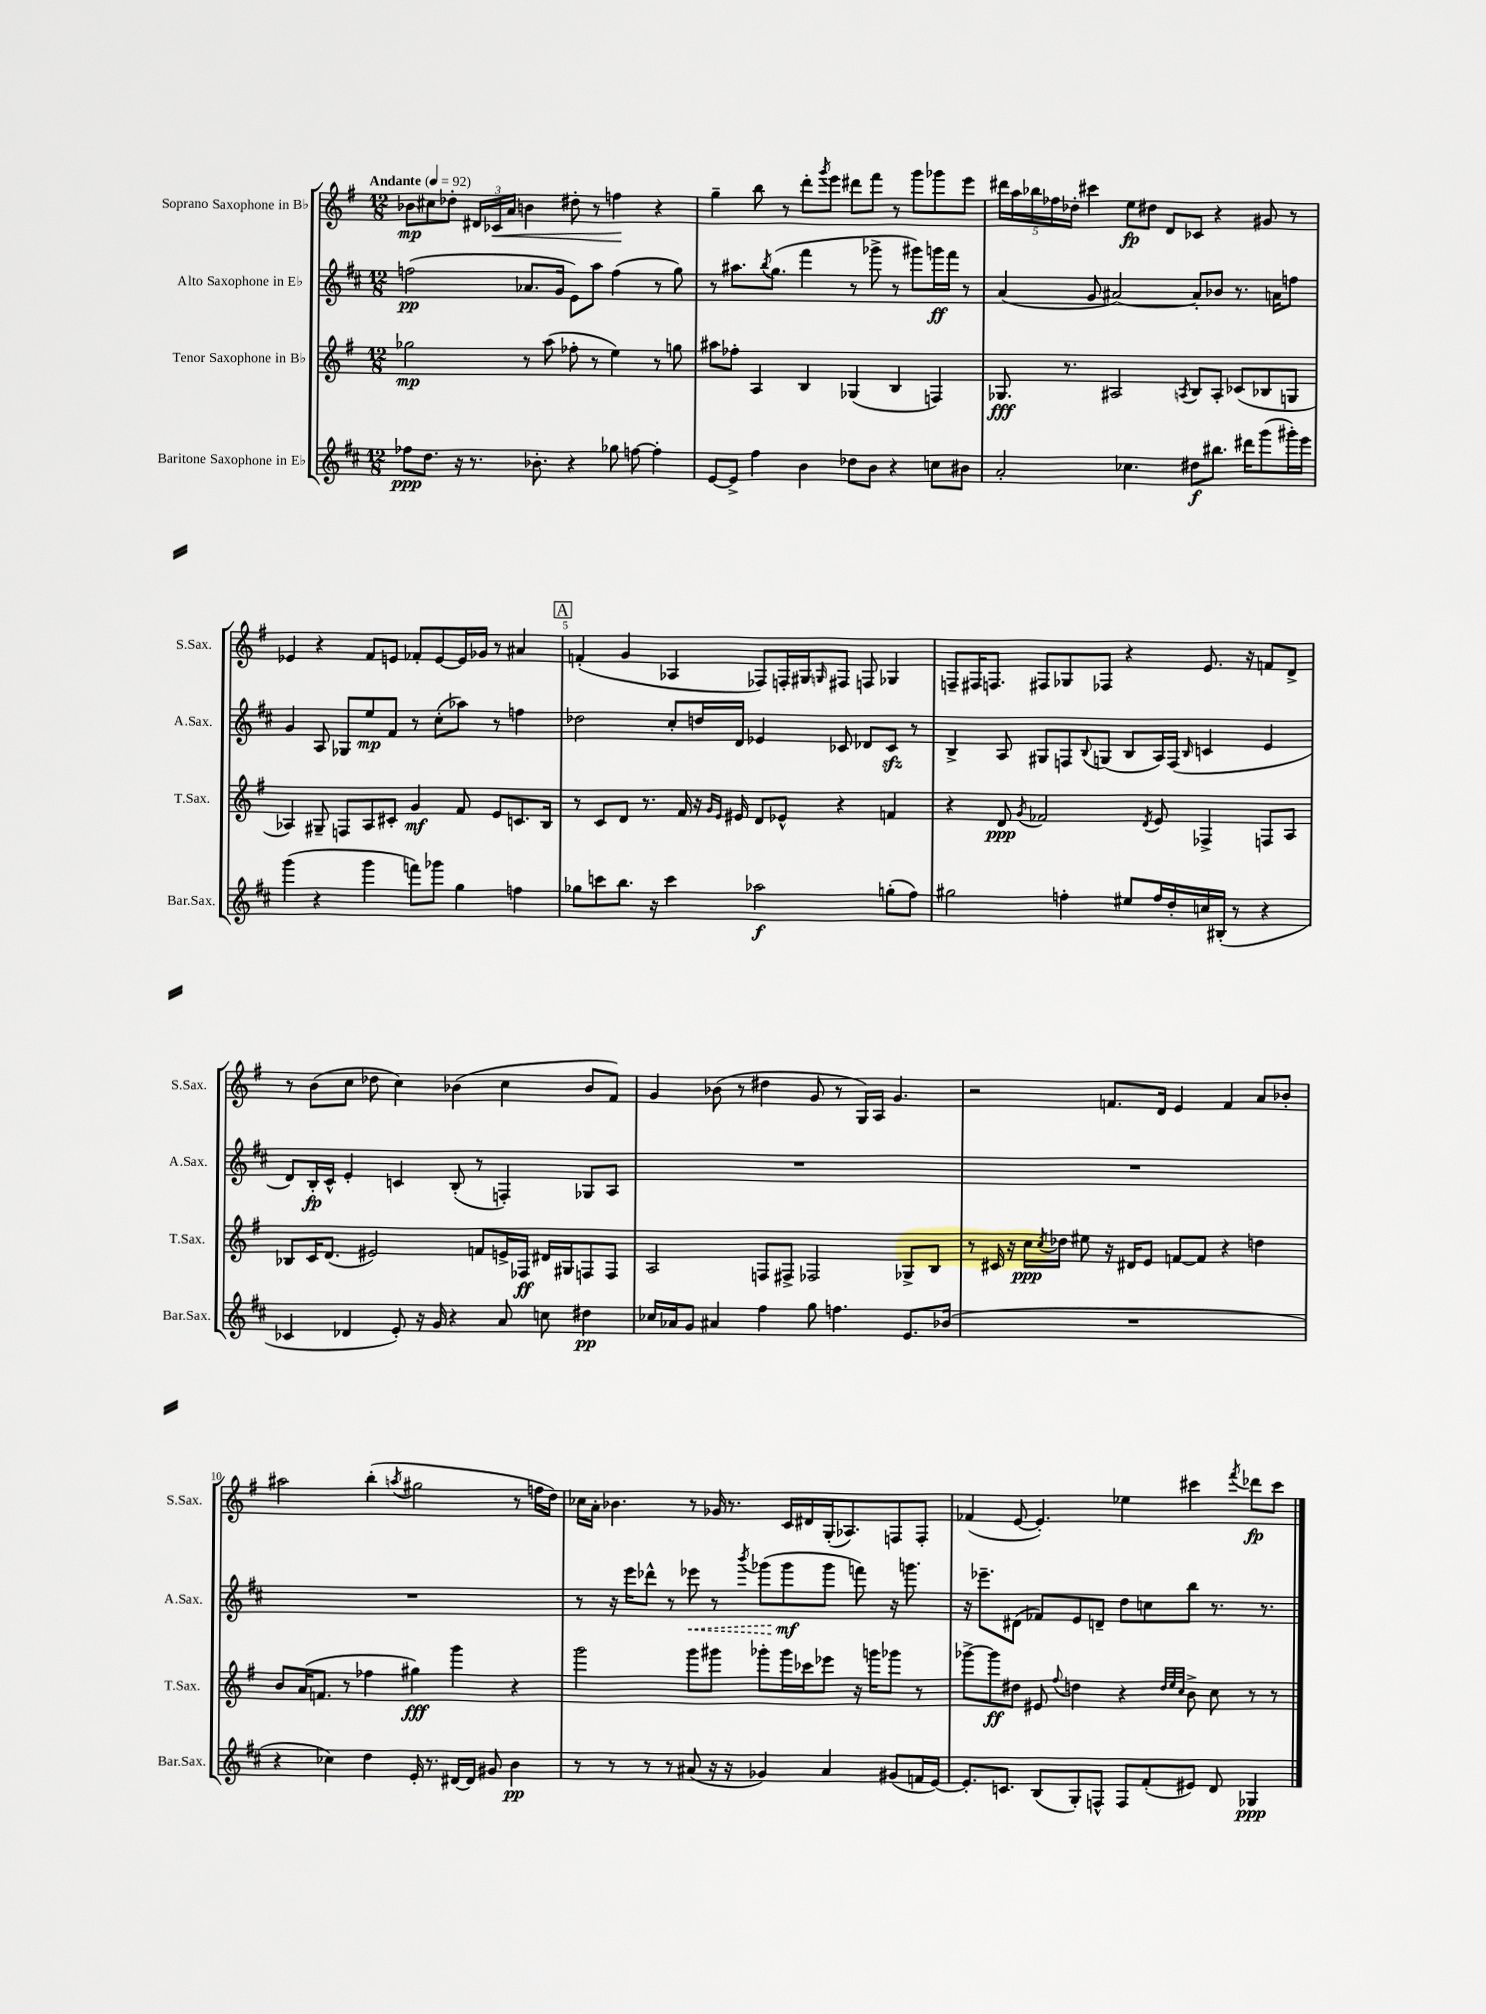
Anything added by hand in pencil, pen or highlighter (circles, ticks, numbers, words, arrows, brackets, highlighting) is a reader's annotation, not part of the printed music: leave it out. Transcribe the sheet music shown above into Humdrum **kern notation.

**kern	**kern	**kern	**kern
*staff4	*staff3	*staff2	*staff1
*clefG2	*clefG2	*clefG2	*clefG2
*k[f#c#]	*k[f#]	*k[f#c#]	*k[f#]
*M12/8	*M12/8	*M12/8	*M12/8
*MM92	*MM92	*MM92	*MM92
8ff-	2gg-	(2ff	8b-
8.dd	.	.	8cc#
.	.	.	8dd-'
16r	.	.	.
8.r	.	.	24d#
.	.	.	24c-
.	.	.	24a
.	8r	8.a-	4b
8.b-'	.	.	.
.	(8aa	.	.
.	.	16g	.
4r	8ff-'	8e)	8dd#'
.	8r	8aa	8r
8gg-	4ee)	(4ff	4ff
[8ff	.	.	.
4ff']	8r	8r	4r
.	8gg	8gg)	.
=	=	=	=
[8e	8aa#	8r	4gg~
8e^]	8ff-'	8.aa#	.
4ff#	4A	.	8bb
.	.	8qbb	.
.	.	(8.gg	.
.	.	.	8r
4b	4B	4fff#	8ddd'
.	.	.	8qggg
.	.	.	8eee
8dd-	(4G-	8r	8ddd#
8b	.	8ggg-^	8fff#
4r	4B	8r	8r
.	.	8ggg#)	8ggg
8cc	4F)	16ggg	8ggg-
.	.	16fff#	.
8b#	.	8r	8eee
=	=	=	=
2a'	8.G-	(4a	20ddd#
.	.	.	20aa
.	.	.	20bb-
.	.	.	20ff-
.	8.r	.	.
.	.	.	20dd-'
.	.	8g	4ccc#
.	2A#	[2a#)	.
4.cc-	.	.	8ee
.	.	.	8dd#
.	.	.	8d
.	8qA	.	.
8dd#	8B	8a#']	8c-
8.bb#	8A'	8b-	4r
.	(8c-	8.r	.
16ddd#	.	.	.
(8ggg	8B-	.	8g#
.	.	16a	.
16ggg#')	8G	8ff	8r
16eee	.	.	.
=	=	=	=
(4ggg	4A-)	4g	4e-
4r	8G#~	8A	4r
.	8F	8G-	.
4ggg	8A-	8ee	8f#
.	8c#'	8f#	8e
8fff)	4g	8r	8f-'
8ggg-	.	(8cc#'	[8e
4gg	8f#	8aa-)	16e]
.	.	.	16g-
.	8e	8r	8r
4ff	8.c	4ff	4a#
.	16B	.	.
=	=	=	=
8gg-	8r	2dd-	(4f'
8ccc	8c	.	.
8.bb	8d	.	4g
.	8.r	.	.
16r	.	.	.
4ccc	.	8cc#'	4A-
.	16f#	.	.
.	16r	16dd	.
.	16qqg	.	.
.	16qqe	.	.
.	16e#	16d	.
2aa-	8d	4e-	8F-)
.	8e-^^	.	16F'
.	.	.	16G#
.	.	.	16qqG
.	4r	8c-	8F#
.	.	8d-	8F
(8gg'	4f	8c-	4G-
8ff#)	.	8r	.
=	=	=	=
2gg#	4r	4B^	8F~
.	.	.	16F#
.	.	.	8.F
.	8d	8A	.
.	8qg	.	.
.	2f-	8G#	8F#
4ff'	.	8F	8G-
.	.	8qqB	.
.	.	(8G	8F-
8ee#	.	8B	4r
.	8qd	.	.
16ff	8e	16A)	.
16dd'	.	(16F	.
.	.	16qqB	.
16cc	4F-^	4c	8.e
(16B#'	.	.	.
8r	.	.	.
.	.	.	16r
4r	8F	4e	8f
.	8A	.	8d^
=	=	=	=
4c-	8B-	8d)	8r
.	16c	16B'	(8b
.	(8.d	16c#^^	.
4d-	.	4e'	8cc
.	2e#)	.	8dd-
8e')	.	4c	4cc)
16r	.	.	.
16g	.	.	.
4r	.	(8B'	(4b-
.	8f	8r	.
8a	16e^	4F')	4cc
.	16F-	.	.
8cc	16d#	.	.
.	16G#	.	.
4dd#	8F	8G-	8b-
.	8F	8A	8f#)
=	=	=	=
16cc-	2A	1.r	4g
16a-	.	.	.
8g	.	.	.
4a#	.	.	(8b-
.	.	.	8r
4ff#	8F	.	4dd#
.	8F#^	.	.
8gg	2F-	.	8g
4.ff	.	.	8r
.	.	.	16G)
.	.	.	16A
.	.	.	4.g
8.e	8G-^	.	.
.	8B	.	.
(16b-	.	.	.
=	=	=	=
1.r	8r	1.r	2r
.	16c#	.	.
.	16r	.	.
.	16cc	.	.
.	8qcc	.	.
.	16dd-	.	.
.	8ee#	.	.
.	16r	.	8.f
.	16d#	.	.
.	8e	.	.
.	.	.	16d
.	[8f	.	4e
.	8f]	.	.
.	4r	.	4f
.	4dd	.	8a
.	.	.	8b-'
=	=	=	=
4r	8b	1.r	2aa#
.	(16a	.	.
.	8.f	.	.
4cc-)	.	.	.
.	8r	.	.
4dd	4ff-	.	(4bb'
.	.	.	8qaa
16e'	4gg#)	.	2gg#
8.r	.	.	.
[16d#	4ggg	.	.
16d#]	.	.	.
8g#	.	.	.
4b	4r	.	8r
.	.	.	16ff
.	.	.	16dd)
=	=	=	=
8r	2ggg	8r	16cc-
.	.	.	16a'
8r	.	16r	4.b-
.	.	16eee	.
8r	.	8ddd-^^	.
8r	.	8r	.
(8a#	8ggg	8eee-	8r
16r	8ggg#	8r	16g-
16r	.	.	8.r
.	.	8qbbb	.
4g-)	8ggg-'	(8ggg-	.
.	16ggg-	8ggg-	16c
.	16ccc-	.	16d#
4a#	8eee-	8ggg-	(16G'
.	.	.	8.A-)
.	16r	8fff)	.
.	16ggg	.	.
(8g#	8ggg-	16r	8F
.	.	8.ggg	.
16f	8r	.	8F'
[16e)	.	.	.
=	=	=	=
8.e']	[8ggg-^	16r	(4f-
.	.	8.eee-~	.
.	8ggg-]	.	.
8.c	.	.	.
.	8dd#	(8d#	[8e
(8B	8e#	8f-)	4.e'])
.	8qqff#	.	.
8G')	4dd	8e	.
8F^^	.	8d~	.
8F	4r	8dd	4ee-
(8f#'	.	8cc	.
.	32qqdd	.	.
.	32qqee	.	.
.	32qqcc	.	.
8e#)	8b^	8bb	4ccc#
8d	8cc	8.r	.
.	.	.	8qfff#
4G-	8r	.	8ddd-
.	.	8.r	.
.	8r	.	8ccc#
==	==	==	==
*-	*-	*-	*-
